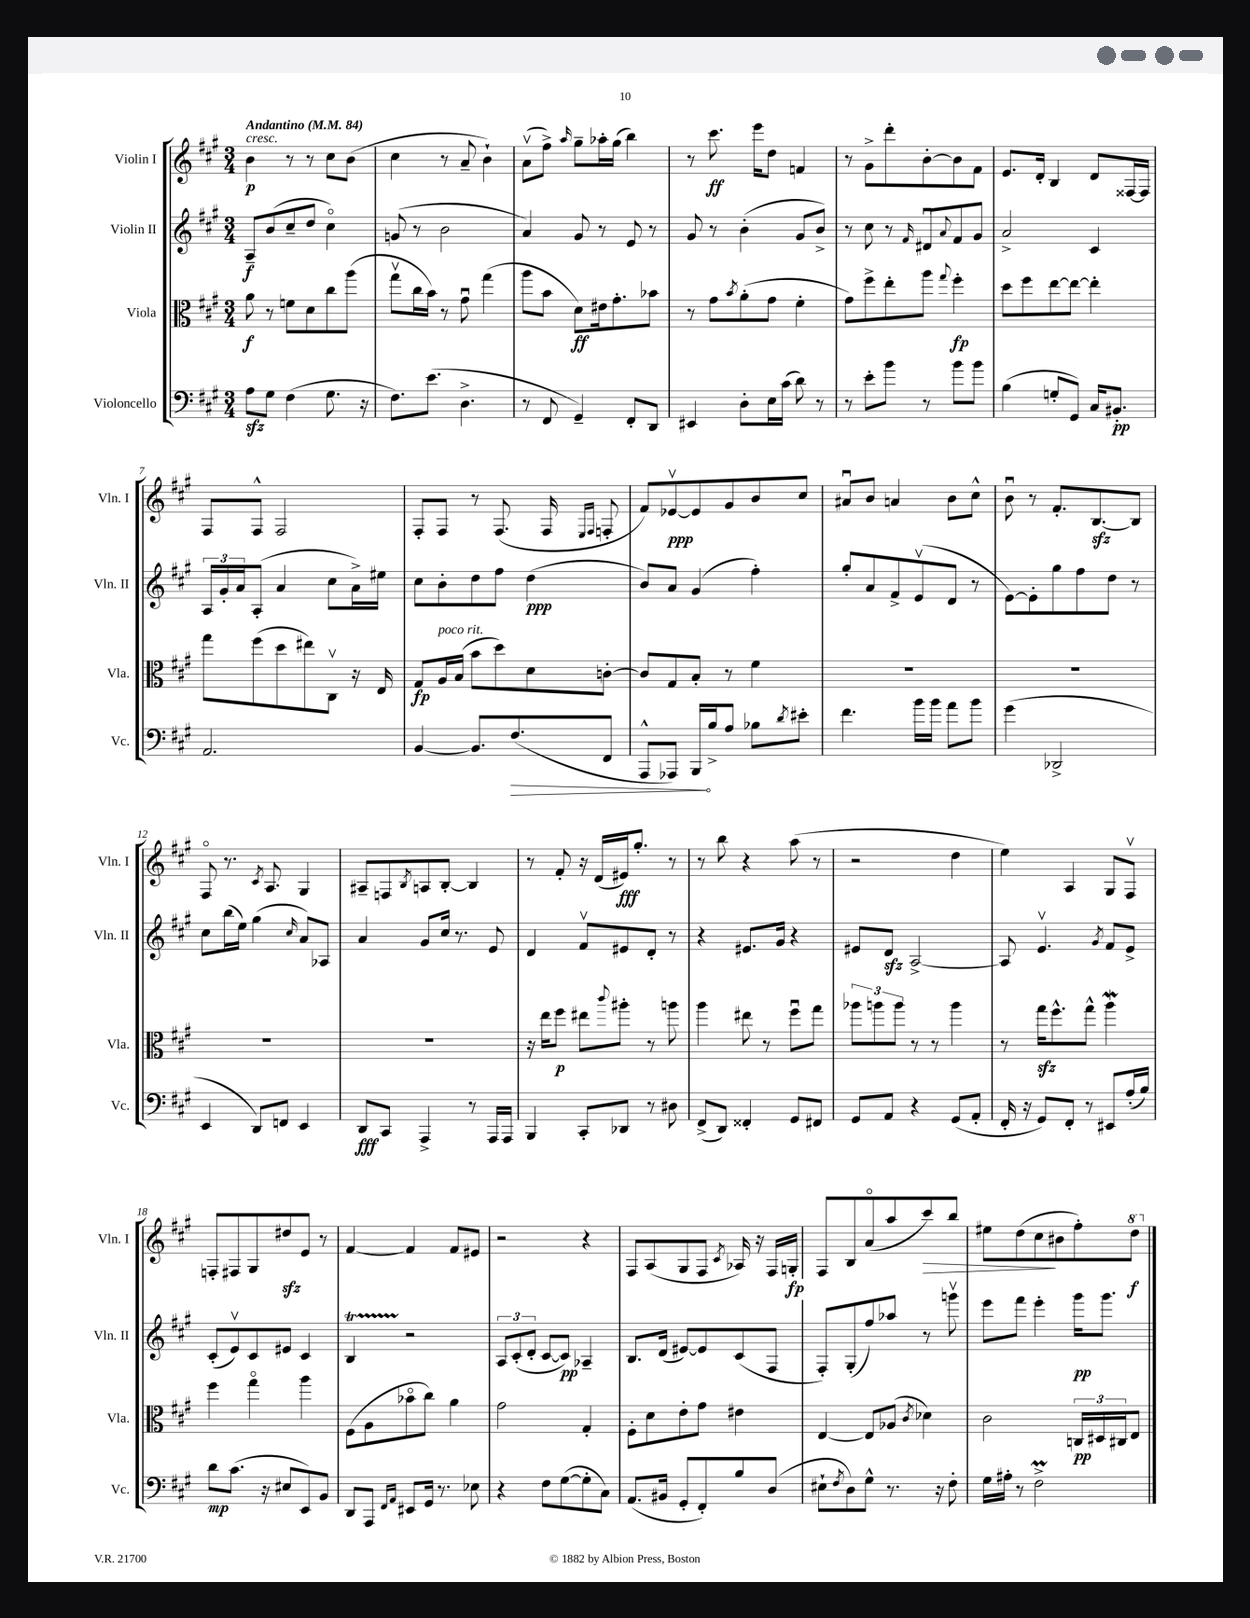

**kern	**kern	**kern	**kern
*staff4	*staff3	*staff2	*staff1
*clefF4	*clefC3	*clefG2	*clefG2
*k[f#c#g#]	*k[f#c#g#]	*k[f#c#g#]	*k[f#c#g#]
*M3/4	*M3/4	*M3/4	*M3/4
*MM84	*MM84	*MM84	*MM84
8A\L	8a\	8A~/L	4b\
8G#\J	8r	(8b/	.
(4F#\	8f\L	8cc#~/	8r
.	8d\	8dd/J	8r
8.G#\	8cc#\	4cc#o\)	8cc#\L
.	(8aa\J	.	(8b\J
16r	.	.	.
=	=	=	=
8.F#\L)	8gg#v\L	(8g/	4cc#\
.	16cc#\L	8r	.
(8.e\J	16b\JJ)	.	.
.	8r	2b\	8r
4.D^\	8g#u\	.	8a~/
.	(4gg#\	.	4b`\)
=	=	=	=
8r	8aa\L	4a/)	(8av\L
8FF#/	8b\J	.	8ff#^\J)
.	.	.	16qqaa/
4GG#~/)	8d\L)	8g#/	8gg#~\L
.	16e#\k	8r	16aa-'\L
.	8.g#'\	.	(16gg#\JJ
8FF#'/L	.	8e/	4bb\)
8DD/J	8b-\J	8r	.
=	=	=	=
4EE#/	8r	8g#/	8r
.	8g#\L	8r	8.ccc#\
.	8qb/	.	.
8D'\L	(8a'\	(4b'\	.
.	.	.	16eee\LK
16E\L	8g#\J	.	8dd\J
(16c#\JJ	.	.	.
8d\)	4f#'\	8g#/L	4f/
8r	.	8b^/J)	.
=	=	=	=
8r	8g#\L)	8r	8r
8e'\L	8ff#^\	8cc#\	8g#^\L
8b\J	8ee'\	8r	8ddd'\
.	.	16qqf#/	.
8r	8aa\J	8d#u/L	[8b'\
.	8qqgg#/	8qqa/	.
8b\L	4ff#'\	8f#/	8b\]
8b\J	.	8g#/J	8f#\J
=	=	=	=
(4B\	8dd\L	2a^/	8.e/L
.	8ff#\	.	.
.	.	.	16d'/Jk
8G'/L	[8ee\	.	4B/
8GG#/J)	8ee\_J	.	.
16C#/LK	4ee'\]	4c#/	8d/L
8.BB#'/J	.	.	.
.	.	.	[16F##/L
.	.	.	16F##/]JJ
=	=	=	=
2.AA/	8gg#\L	24A/LL	8F#/L
.	.	24g#'/	.
.	.	24a/J	.
.	(8ff#\	(8A'/J	8F#^^/J
.	8dd\	4a/	2F#/
.	8ee#\)	.	.
.	8C#v\J	8cc#\L	.
.	16r	16a^\L)	.
.	16E/	16ee#\JJ	.
=	=	=	=
[4BB/	8G#/L	8cc#\L	8F#'/L
.	16A/L	8b'\	8F#/J
.	(16B/JJ	.	.
8.BB/]L	8b\L	8dd\	8r
.	8dd\)	8ff#\J	(8.F#/
(8.F#/	.	.	.
.	8d\	(4dd\	.
.	.	.	16F#/
.	.	.	16qqE/LL
.	.	.	16qqF#/JJ
8FF#/J	[8c'\J	.	8F'/
=	=	=	=
8AAA^^/L	8c/]L	8b/L)	8f#/L)
8AAA-/J)	8G#/	8a/J	[8e-v/
16BBB/LL	8B'/J	(4g#/	8e-/]
16B^/J	.	.	.
8A/J	8r	.	8g#/
8B-\L	4f#\	4ff#'\)	8b/
8qd/	.	.	.
8e#'\J	.	.	8cc#/J
=	=	=	=
4.f#\	2.r	8gg#'/L	8a#u/L
.	.	8a/	8b/J
.	.	8f#^/	4a/
16b\LL	.	(8ev/	.
16b\JJ	.	.	.
8a\L	.	8d/J	8b\L
8b\J	.	8r	8cc#^^\J
=	=	=	=
(4g#\	2.r	[8e\L)	8bu\
.	.	8e'\]	8r
2DD-^/	.	8gg#\	8.f#'/L
.	.	8ff#\	.
.	.	.	[8.B/
.	.	8dd\J	.
.	.	8r	8B/]J
=	=	=	=
4EE/	2.r	8cc#\L	8F#o/
.	.	(16bb\L	8.r
.	.	16ee\JJ)	.
8DD/L)	.	(4gg#\	.
.	.	.	8qc#/
.	.	.	8.A/
8FF/J	.	.	.
.	.	16qqcc#/	.
4EE/	.	8a/L)	4G#/
.	.	8A-/J	.
=	=	=	=
8DD/L	2.r	4a/	8A#~/L
8CC#/J	.	.	8F/
.	.	.	8qB/
4AAA^/	.	8g#/L	8A/
.	.	16cc#/Jk	[8B'/J
.	.	8.r	.
8r	.	.	4B/]
16AAA/LL	.	8e/	.
16AAA/JJ	.	.	.
=	=	=	=
4BBB/	16r	4d/	8r
.	16ee\LK	.	.
.	8ff#\J	.	8f#'/
8CC#'/L	8ee#\L	8f#v/L	16r
.	.	.	(16d/LL
.	8qqccc#/	.	.
8DD-/J	8aa#'\J	8e#/	16e#/J)
.	.	.	8.gg#'/J
8r	8r	8d'/J	.
8D#\	8aa\	8r	8r
=	=	=	=
(8FF#^/L	4aa\	4r	8r
8DD/J)	.	.	8bb\
4FF##'/	8ee#\	8.e#/L	4r
.	8r	.	.
.	.	16g#/Jk	.
8GG#/L	8ff#u\L	4r	(8aa\
8FF#/J	8gg#\J	.	8r
=	=	=	=
8GG#/L	12aa-\L	8e#/L	2r
.	12aa\	.	.
8AA/J	.	8d/J	.
.	12aa\J	.	.
4r	8r	[2A^/	.
.	8r	.	.
(8GG#/L	4aa\	.	4dd\
8AA'/J	.	.	.
=	=	=	=
16FF#'/	8r	8A/]	4ee\)
16r	.	.	.
8GG#/L)	16gg#\LK	4.ev/	.
.	8.ff#^^\	.	.
8FF#'/J	.	.	4A/
8r	8gg#^^\J	.	.
.	.	8qg#/	.
8EE#/L	4aa\	8f#/L	8G#/L
(16A'/L	.	8e^/J	8F#v/J
16B/JJ)	.	.	.
=	=	=	=
8d\L	4ff#\	(8c#'/L	8F'/L
(8.c#\J	.	8ev/)	8F#/
.	4gg#o\	8c#/	8G#/
16r	.	.	.
8E#/L	.	8e#/J	8dd#/
8EE/)	4aa\	4c#/	8e/J
8BB/J	.	.	8r
=	=	=	=
8DD/L	(8F#\L	4B/	[4f#/
8AAA/J	8A\	.	.
16qqFF#/LL	.	.	.
16qqAA/JJ	.	.	.
8EE#/L	8b-o\	2r	4f#/]
16GG#/Jk	8cc#\J)	.	.
8.r	.	.	.
.	4a\	.	8f#/L
8E-\	.	.	8e#/J
=	=	=	=
4r	2g#\	12A/L	2r
.	.	(12c#'/	.
.	.	12d'/J	.
8F#\L	.	[8c#/L	.
([8G#\	.	8c#/]J)	.
8G#'\]	4G#'/	4A-~/	4r
8C#\J)	.	.	.
=	=	=	=
(8.AA/L	8F#'\L	8.B/L	8F#/L
.	8d\	.	(8A/
16BB#/Jk	.	(16d/Jk	.
8GG#'/L	8e'\	[8e#/L)	8G#/
8FF#'/)	8g#\J	8e#/]	8F#/J
.	.	.	8qc#/
8B/	4e#\	(8c#/	16A-/)
.	.	.	16r
(8D/J	.	8F#/J	16F#/LL
.	.	.	16G'/JJ
=	=	=	=
8E#`\L	[4E/	8F#'/L)	8F#/L
8qF#/	.	.	.
8D\)	.	(8G#'/	8B/
8G#^^\J	8E/]L	8ff#/)	(8ao/
8.r	(8A-/J	8aa-/J	8aa/
.	8qc#/	.	.
.	4d-\)	8r	8ccc#/)
16r	.	.	.
8F#'\	.	8gggv\	8bb/J
=	=	=	=
16G#\LL	2c#\	8eee\L	8ee#\L
16A#'\JJ	.	.	.
8r	.	8fff#\J	(8dd\
2F#^\	.	4eee'\	8cc#\
.	.	.	8b#\
.	24C/LL	16ggg#\LK	8ff#'\)
.	24D#/	.	.
.	.	8.ggg#\J	.
.	24C#/J	.	.
.	8E/J	.	8ddd\J
==	==	==	==
*-	*-	*-	*-
